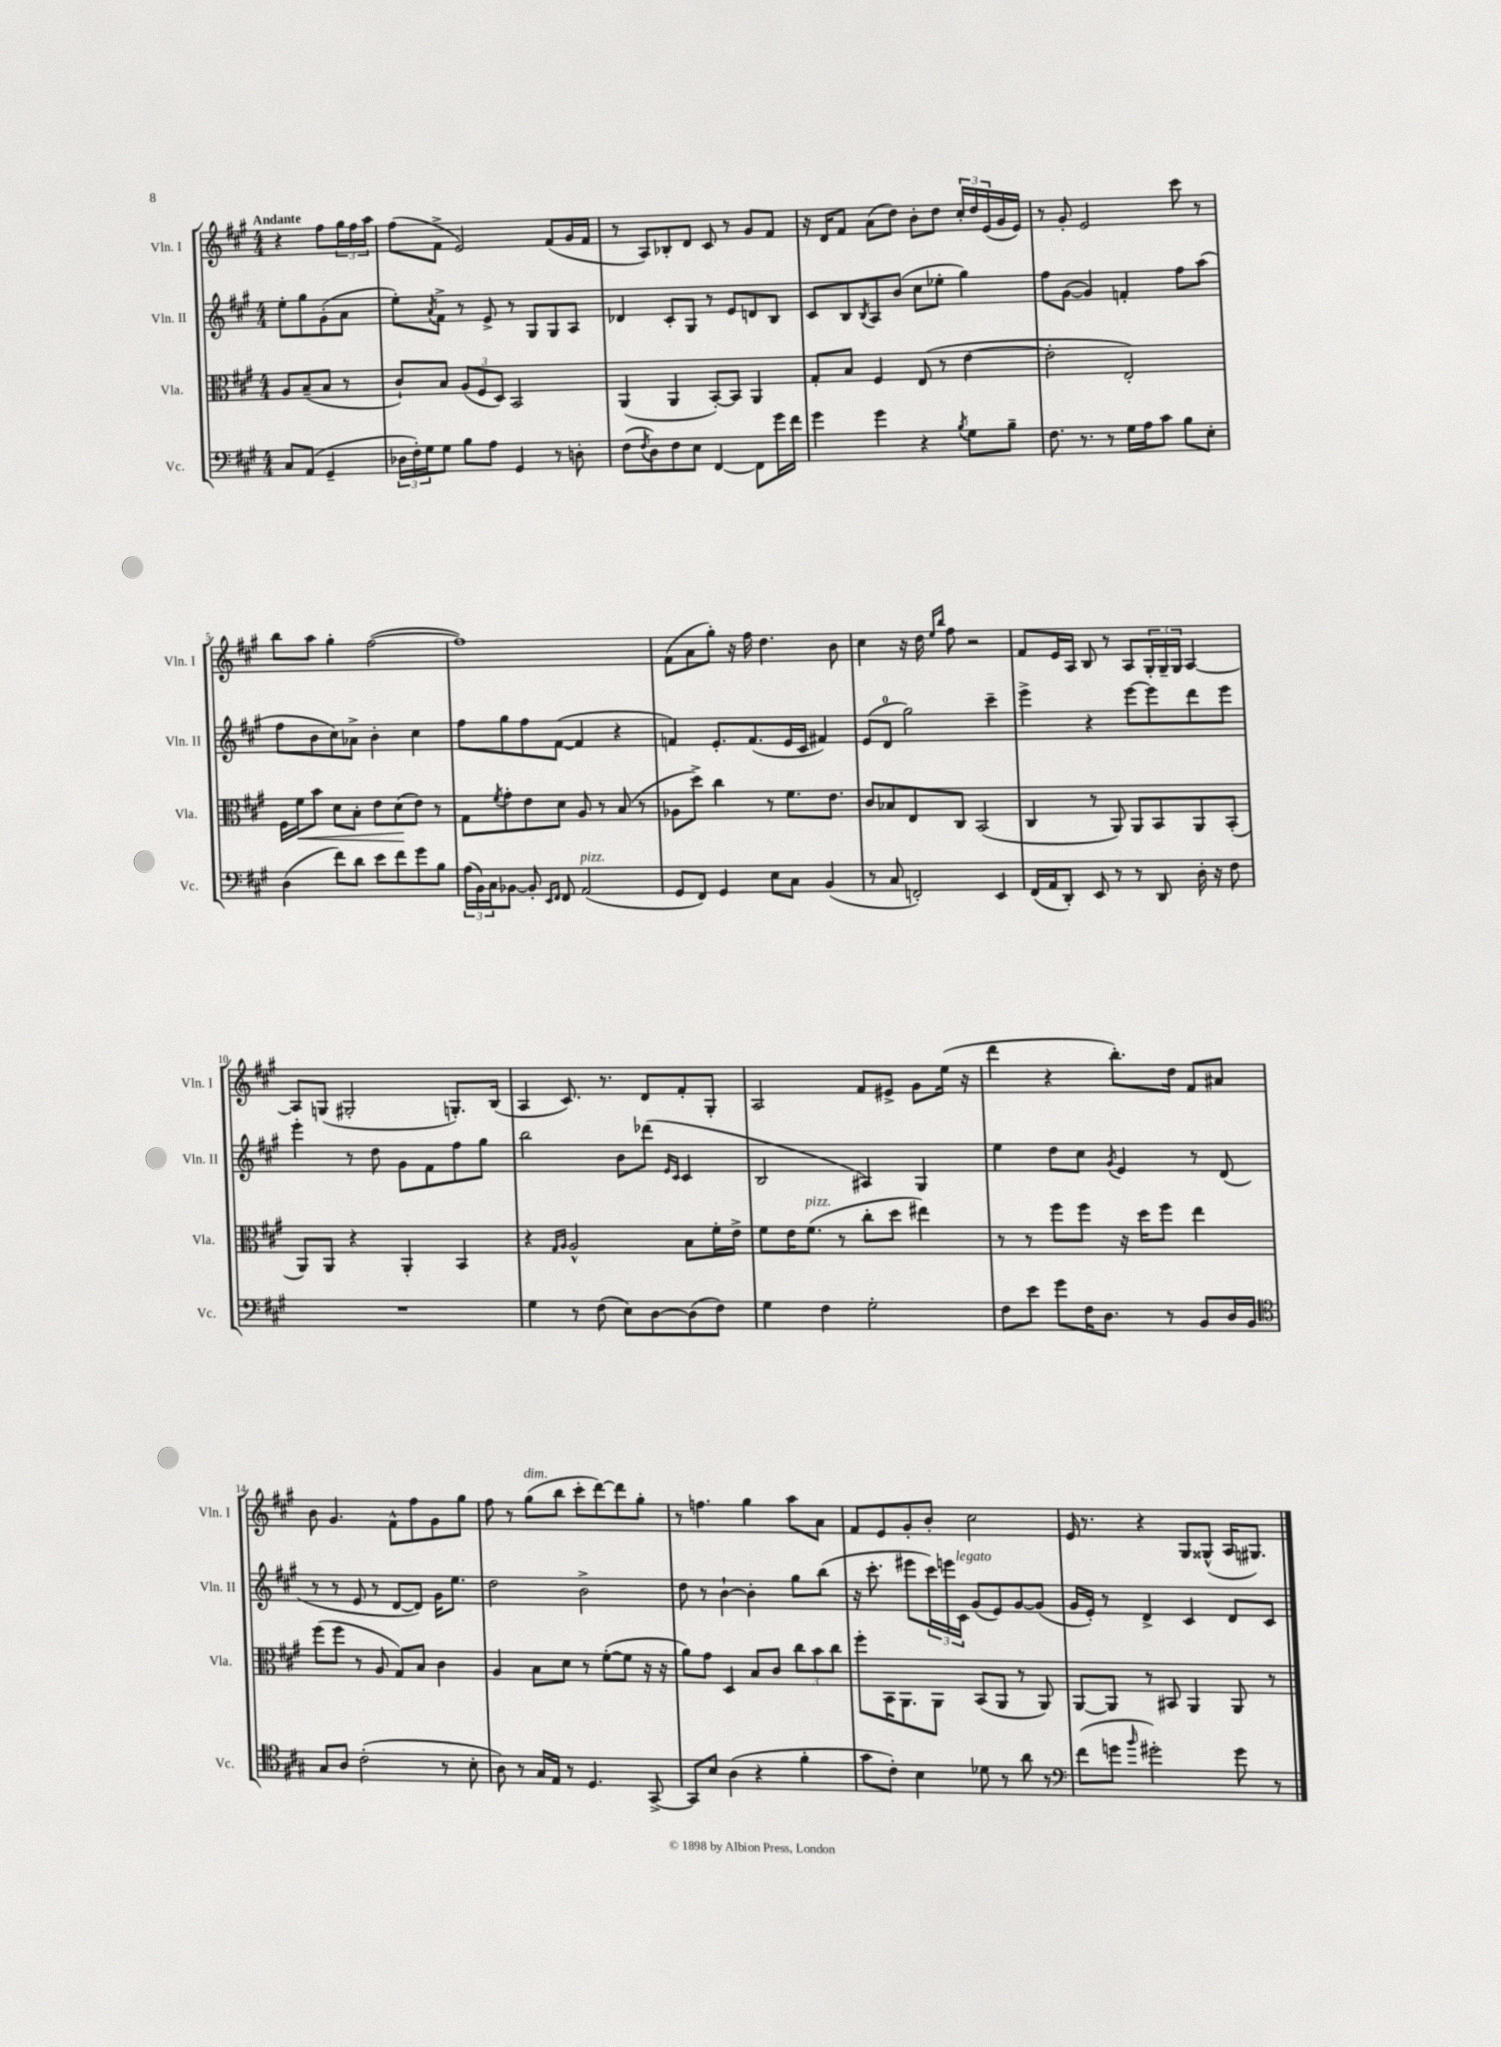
<<
\new StaffGroup <<
\new Staff = "s0" \with { instrumentName = "Vln. I" shortInstrumentName = "Vln. I" } {
    \clef treble \key a \major \numericTimeSignature \time 4/4 \partial 2 \tempo "Andante"
    r4 fis''8 \tuplet 3/2 { gis''16 fis''16 a''16 } |
    fis''8( fis'8-> e'2) fis'8( gis'16 fis'16 |
    r8 a8) bes8-. d'8 cis'8 r8 gis'8 fis'8 |
    r16 d'16 fis'8 a'8( d''8) b'8-. d''8 \tuplet 3/2 { cis''16-. d''16 e'16( } gis'16 e'16) |
    r8 gis'8-. e'2 cis'''8 r8 |
    b''8 a''8 gis''4-. fis''2~( |
    fis''1) |
    fis'8( a'8 gis''8-.) r16 fis''16 d''4. b'8 |
    cis''4 r16 d''16 \grace { e''16 b''16 } fis''8 r2 |
    fis'8 e'16 a16 b8 r8 a8 \tuplet 3/2 { gis16-. gis16-- gis16 } a4~ |
    a8 g8( gis2-. g8.-.) b16( |
    a4 cis'8.) r8. d'8 fis'8-. gis8-. |
    a2 fis'8 eis'8-> gis'8 e''16( r16 |
    d'''4 r4 b''8.-.) d''16 fis'8 ais'8 |
    b'8 gis'4. fis'8-^ fis''8 gis'8 gis''8 |
    fis''8 r8 gis''8^\markup { \italic "dim." }( b''8 cis'''8-. d'''8~) d'''8 gis''8-. |
    r8 f''4. gis''4 a''8 a'8 |
    fis'8 e'8 gis'8-. b'8-. cis''2 |
    e'16 r8. r4 gis8 gisis8-^( a16 gis8.) \bar "|." |
}
\new Staff = "s1" \with { instrumentName = "Vln. II" shortInstrumentName = "Vln. II" } {
    \clef treble \key a \major \numericTimeSignature \time 4/4 \partial 2
    e''8-. gis''8 gis'8-.( a'8 |
    e''8-.) \acciaccatura { a'8 } fis'8-> r8 e'8-> r8 gis8 gis8 a8 |
    des'4 cis'8-. gis8 r8 e'8 d'8 b8 |
    cis'8 b8 \acciaccatura { b8 } a8 b'8( cis''8 ees''8-. gis''4) |
    fis''8 gis'8~( gis'4) f'4-. fis''8 a''8( |
    fis''8 b'8 cis''8) aes'8-> b'4-. cis''4 |
    fis''8 gis''8 fis''8 fis'8~( fis'4 r4 |
    f'4) e'8.-. f'8.( e'16 cis'16 fis'4) |
    e'8( d'8-0 gis''2) cis'''4-- |
    e'''4-> r4 e'''8~ e'''8 d'''8 e'''8 |
    e'''4-. r8 d''8 gis'8 fis'8 fis''8 gis''8 |
    b''2 b'8 des'''8( \grace { e'16 cis'16 } cis'4 |
    b2 ais4) gis4 |
    e''4 d''8 cis''8 \acciaccatura { gis'8 } e'4 r8 d'8( |
    r8 r8 e'8 r8 d'8~ d'8) gis'16 e''8. |
    d''2 b'2-> |
    d''8 r8 b'4~-! b'4-. gis''8 b''8( |
    r16 cis'''8.-. eis'''8 \tuplet 3/2 { cis'''16) e'''16 cis'16^\markup { \italic "legato" } } gis'8( e'8) gis'8~ gis'8( |
    gis'16 e'16-.) r8 d'4-> cis'4 d'8 cis'8 \bar "|." |
}
\new Staff = "s2" \with { instrumentName = "Vla." shortInstrumentName = "Vla." } {
    \clef alto \key a \major \numericTimeSignature \time 4/4 \partial 2
    a8 b8--( b8 r8 |
    cis'8-!) b8 \tuplet 3/2 { a8( fis8 d8) } b,2 |
    a,4( a,4 b,8~-.) b,8 a,4 |
    gis8-. b8 fis4 e8( r8 e'4~ |
    e'2-. e2-.) |
    fis16 fis'16\< b'8 d'8 b8-. e'8 d'8\!( e'8) r8 |
    gis8 \acciaccatura { fis'8 } gis'8-. e'8 d'8 a8 r8 b8( r8 |
    aes8 d''8->) cis''4 r8 fis'8. e'8. |
    cis'8 bes8 e8 cis8 b,2( |
    cis4 r8 a,8) a,8 b,8 a,8 b,8-.( |
    a,8) a,8 r4 a,4-. b,4 |
    r4 \grace { gis16 a16 } a2-^ b8 fis'16-. e'16-> |
    fis'8 e'16 fis'8.^\markup { \italic "pizz." }( r8 cis''8-. d''8 eis''4) |
    r8 r8 fis''8 fis''8 r16 d''16 fis''8 e''4 |
    fis''8( fis''8 r8 a8 gis8) b8 cis'4 |
    a4 b8 d'8 r8 fis'8~-.( fis'8 r16 r16 |
    a'8) gis'8 d4 b8 cis'8 \tuplet 3/2 { cis''8 b'8 cis''8 } |
    fis''8-. b,16 a,8. a,8 b,8( a,8 r8 a,8) |
    a,8~ a,8 r8 bis,8 a,4 a,8 r8 \bar "|." |
}
\new Staff = "s3" \with { instrumentName = "Vc." shortInstrumentName = "Vc." } {
    \clef bass \key a \major \numericTimeSignature \time 4/4 \partial 2
    cis8 a,8( gis,4-- |
    \tuplet 3/2 { des16 fis16-.) gis16 } gis8 b8 a8 gis,4 r8 d8-. |
    fis8( \acciaccatura { fis8 } d8) fis8 e8 fis,4~ fis,8 gis'16 fis'16 |
    gis'4 gis'4 r4 \acciaccatura { b8 } gis8 b8-- |
    fis8. r8. r8 gis16 a16 cis'8 b8 e8-. |
    d4( fis'8) d'8 e'8 fis'8 gis'8 b8 |
    \tuplet 3/2 { a16( b,16) cis16 } bes,8~ bes,8-. \grace { e,16 fis,16 } fis,8 a,2^\markup { \italic "pizz." }( |
    gis,8 fis,8) gis,4 e8 cis8 b,4( |
    r8 cis8 f,2-.) e,4 |
    fis,16( a,16 d,8-.) e,8 r8 r8 d,8 d16-. r16 fis8 |
    R1 |
    gis4 r8 fis8( e8) d8~ d8( fis8) |
    gis4 fis4 gis2-. |
    fis8 e'8 gis'8 fis16 d8. r8 b,8 d16 b,16 |
    \clef tenor gis8 a8 cis'2-.( r8 b8-. |
    a8) r8 gis16 e16 r8 d4. gis,8~-> |
    gis,8 b8 a4( r4 fis'4-. |
    gis'8 cis'8-.) b4 des'8 r8 a'8 r8 |
    \clef bass fis'8( g'8 \grace { b'16 } gis'2-.) gis'8 r8 \bar "|." |
}
>>
>>
